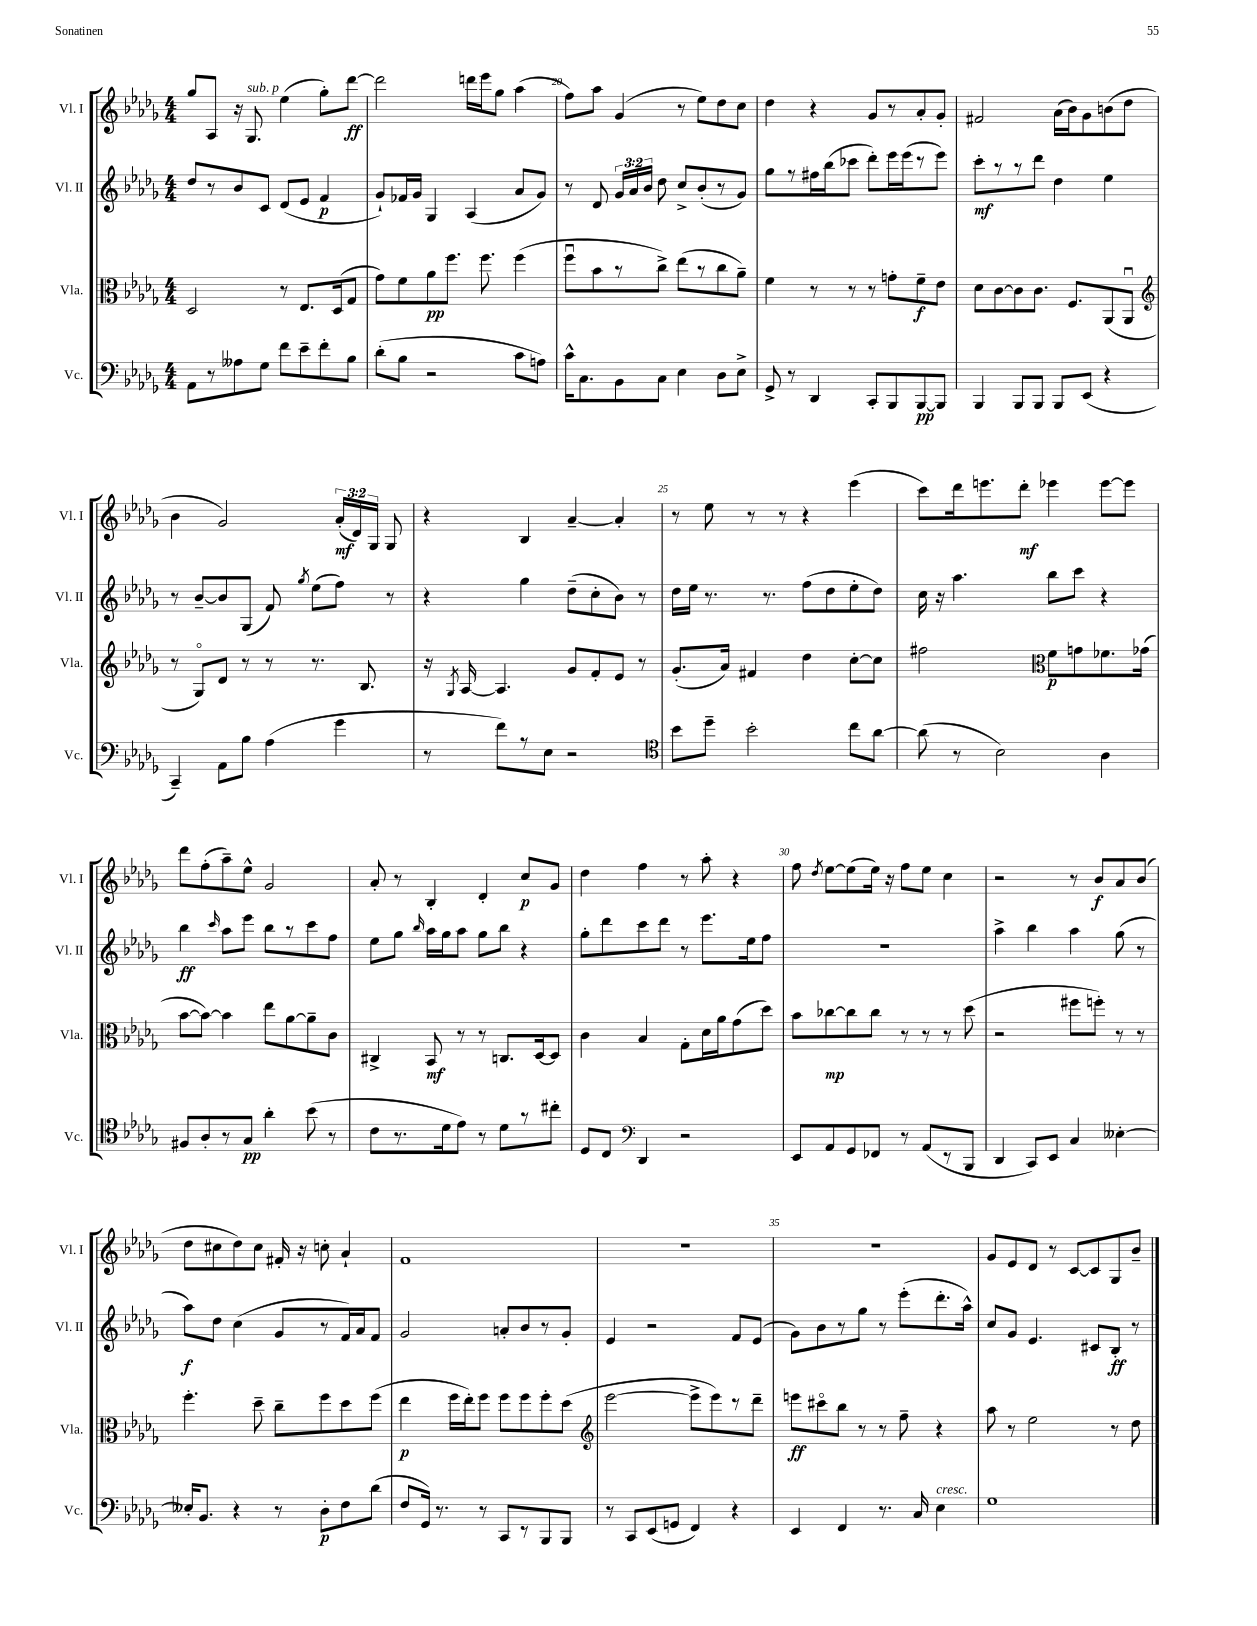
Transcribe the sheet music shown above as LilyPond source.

<<
\new StaffGroup <<
\new Staff = "s0" \with { instrumentName = "Vl. I" shortInstrumentName = "Vl. I" } {
    \clef treble \key des \major \numericTimeSignature \time 4/4 \override Staff.TupletNumber.text = #tuplet-number::calc-fraction-text
    \autoBeamOff ges''8[ aes8] r16 ges8.^\markup { \italic "sub. p" } ees''4( ges''8[-.) des'''8]~\ff |
    des'''2 d'''16[ ees'''16 ges''8] aes''4( |
    f''8[) aes''8] ges'4( r8 ees''8[) des''8 c''8] |
    des''4 r4 ges'8[ r8 aes'8-. ges'8]-. |
    fis'2 aes'16[( bes'16) ges'8 b'8( des''8] |
    bes'4 ges'2) \tuplet 3/2 { aes'16[-.\mf( des'16) ges16] } ges8 |
    r4 bes4 aes'4~-- aes'4-. |
    r8 ees''8 r8 r8 r4 ees'''4( |
    c'''8[) des'''16 e'''8. des'''8]-.\mf ees'''4 ees'''8[~ ees'''8] |
    des'''8[ f''8-.( aes''8--) ees''8]-^ ges'2 |
    aes'8-. r8 bes4-. des'4-. c''8[\p ges'8] |
    des''4 f''4 r8 aes''8-. r4 |
    f''8 \acciaccatura { des''8 } ees''8[~ ees''8( ees''16]) r16 f''8[ ees''8] c''4 |
    r2 r8 bes'8[\f aes'8 bes'8]( |
    des''8[ cis''8 des''8) cis''8] fis'16-. r16 c''8-. aes'4-! |
    f'1 |
    R1 |
    R1 |
    ges'8[ ees'8 des'8] r8 c'8[~ c'8 ges8 bes'8]-- \bar "|." |
}
\new Staff = "s1" \with { instrumentName = "Vl. II" shortInstrumentName = "Vl. II" } {
    \clef treble \key des \major \numericTimeSignature \time 4/4 \override Staff.TupletNumber.text = #tuplet-number::calc-fraction-text
    \autoBeamOff des''8[ r8 bes'8 c'8] des'8[( ees'8] f'4\p |
    ges'8[-!) fes'16 ges'16] ges4 aes4( aes'8[ ges'8]) |
    r8 des'8 \tuplet 3/2 { ges'16[ aes'16 bes'16] } des''8 c''8[-> bes'8-.( r8 ges'8]) |
    ges''8[ r8 fis''16 bes''16( ces'''8] des'''8[-.) ees'''16 ees'''16( r8 ees'''8]) |
    c'''8[-.\mf r8 r8 des'''8] des''4 ees''4 |
    r8 bes'8[~-- bes'8 ges8]( f'8) \acciaccatura { ges''8 } ees''8[( f''8]) r8 |
    r4 ges''4 des''8[--( c''8-. bes'8]) r8 |
    des''16[ ees''16] r8. r8. f''8[( des''8 ees''8-. des''8]) |
    c''16 r16 aes''4. bes''8[ c'''8] r4 |
    bes''4\ff \grace { c'''16 } aes''8[ ees'''8] bes''8[ r8 c'''8 f''8] |
    ees''8[ ges''8] \grace { bes''16 } aes''16[ ges''16 aes''8] ges''8[ bes''8] r4 |
    ges''8[-. des'''8 c'''8 des'''8] r8 ees'''8.[ ees''16 f''8] |
    R1 |
    aes''4-> bes''4 aes''4 ges''8( r8 |
    aes''8[\f) des''8] c''4( ges'8[ r8 f'16) aes'16 f'8] |
    ges'2 a'8[-. bes'8 r8 ges'8]-. |
    ees'4 r2 f'8[ ees'8]( |
    ges'8[) bes'8 r8 ges''8] r8 ees'''8[-.( des'''8.-. aes''16]-^) |
    c''8[ ges'8] ees'4. cis'8[ bes8]-.\ff r8 \bar "|." |
}
\new Staff = "s2" \with { instrumentName = "Vla." shortInstrumentName = "Vla." } {
    \clef alto \key des \major \numericTimeSignature \time 4/4
    \autoBeamOff des2 r8 ees8.[ des16( ges8] |
    ges'8[) f'8 aes'8\pp f''8.] f''8. f''4( |
    f''8[\downbow bes'8 r8 c''8]->) ees''8[( r8 c''8 aes'8]--) |
    f'4 r8 r8 r8 g'8[-. f'8--\f ees'8] |
    des'8[ c'8~ c'8 c'8.] f8.[ aes,8( aes,8]\downbow |
    \clef treble r8 ges8[\flageolet) des'8] r8 r8 r8. bes8. |
    r16 \acciaccatura { ges8 } aes16~ aes4. ges'8[ f'8-. ees'8] r8 |
    ges'8.[-.( aes'16]) fis'4 des''4 c''8[~-. c''8] |
    fis''2 \clef alto f'8[\p g'8 fes'8. ges'16]( |
    bes'8[~ bes'8]~) bes'4 ees''8[ aes'8~ aes'8-- c'8] |
    cis4-> bes,8\mf r8 r8 c8.[ des16~ des8] |
    c'4 bes4 ges8[-. des'16 aes'16 ges'8( des''8]) |
    bes'8[ ces''8~\mp ces''8 ces''8] r8 r8 r8 des''8( |
    r2 fis''8[ f''8]-.) r8 r8 |
    f''4.-. des''8-- c''8[-- f''8 des''8 f''8]( |
    ees''4\p f''16[ ees''16-.) f''8] f''8[ f''8 f''8-. des''8]( |
    \clef treble ees'''2~ ees'''8[-> ees'''8) r8 des'''8]-- |
    e'''8[\ff cis'''8\flageolet bes''8] r8 r8 f''8-- r4 |
    aes''8 r8 ees''2 r8 des''8 \bar "|." |
}
\new Staff = "s3" \with { instrumentName = "Vc." shortInstrumentName = "Vc." } {
    \clef bass \key des \major \numericTimeSignature \time 4/4
    \autoBeamOff aes,8[ r8 aeses8 ges8] f'8[ ees'8-- f'8-. bes8] |
    des'8[-.( bes8] r2 c'8[ a8]) |
    c'16[-^ c8. bes,8 c8] ees4 des8[ ees8]-> |
    ges,8-> r8 des,4 c,8[-. bes,,8 bes,,8~\pp bes,,8] |
    bes,,4 bes,,8[ bes,,8] bes,,8[ ees,8]( r4 |
    c,4--) aes,8[ bes8] aes4( ges'4 |
    r8 f'8[) r8 ees8] r2 |
    \clef tenor bes'8[ des''8]-- bes'2-. c''8[ aes'8]~ |
    aes'8( r8 bes2) aes4 |
    fis8[ aes8-. r8 ges8]\pp aes'4-. bes'8( r8 |
    c'8[ r8. des'16 ees'8]) r8 des'8[ r8 cis''8]-. |
    des8[ c8] \clef bass des,4 r2 |
    ees,8[ aes,8 ges,8 fes,8] r8 aes,8[( r8 bes,,8] |
    des,4 c,8[) ees,8] c4 eeses4~-. |
    eeses16[-. bes,8.] r4 r8 des8[-.\p f8 des'8]( |
    f8[ ges,16]) r8. r8 c,8[ r8 bes,,8 bes,,8] |
    r8 c,8[ ees,8( g,8] f,4) r4 |
    ees,4 f,4 r8. c16 ees4^\markup { \italic "cresc." } |
    ges1 \bar "|." |
}
>>
>>
\layout { \context { \Score currentBarNumber = #18 \override BarNumber.break-visibility = ##(#f #t #t) barNumberVisibility = #(every-nth-bar-number-visible 5) } }
